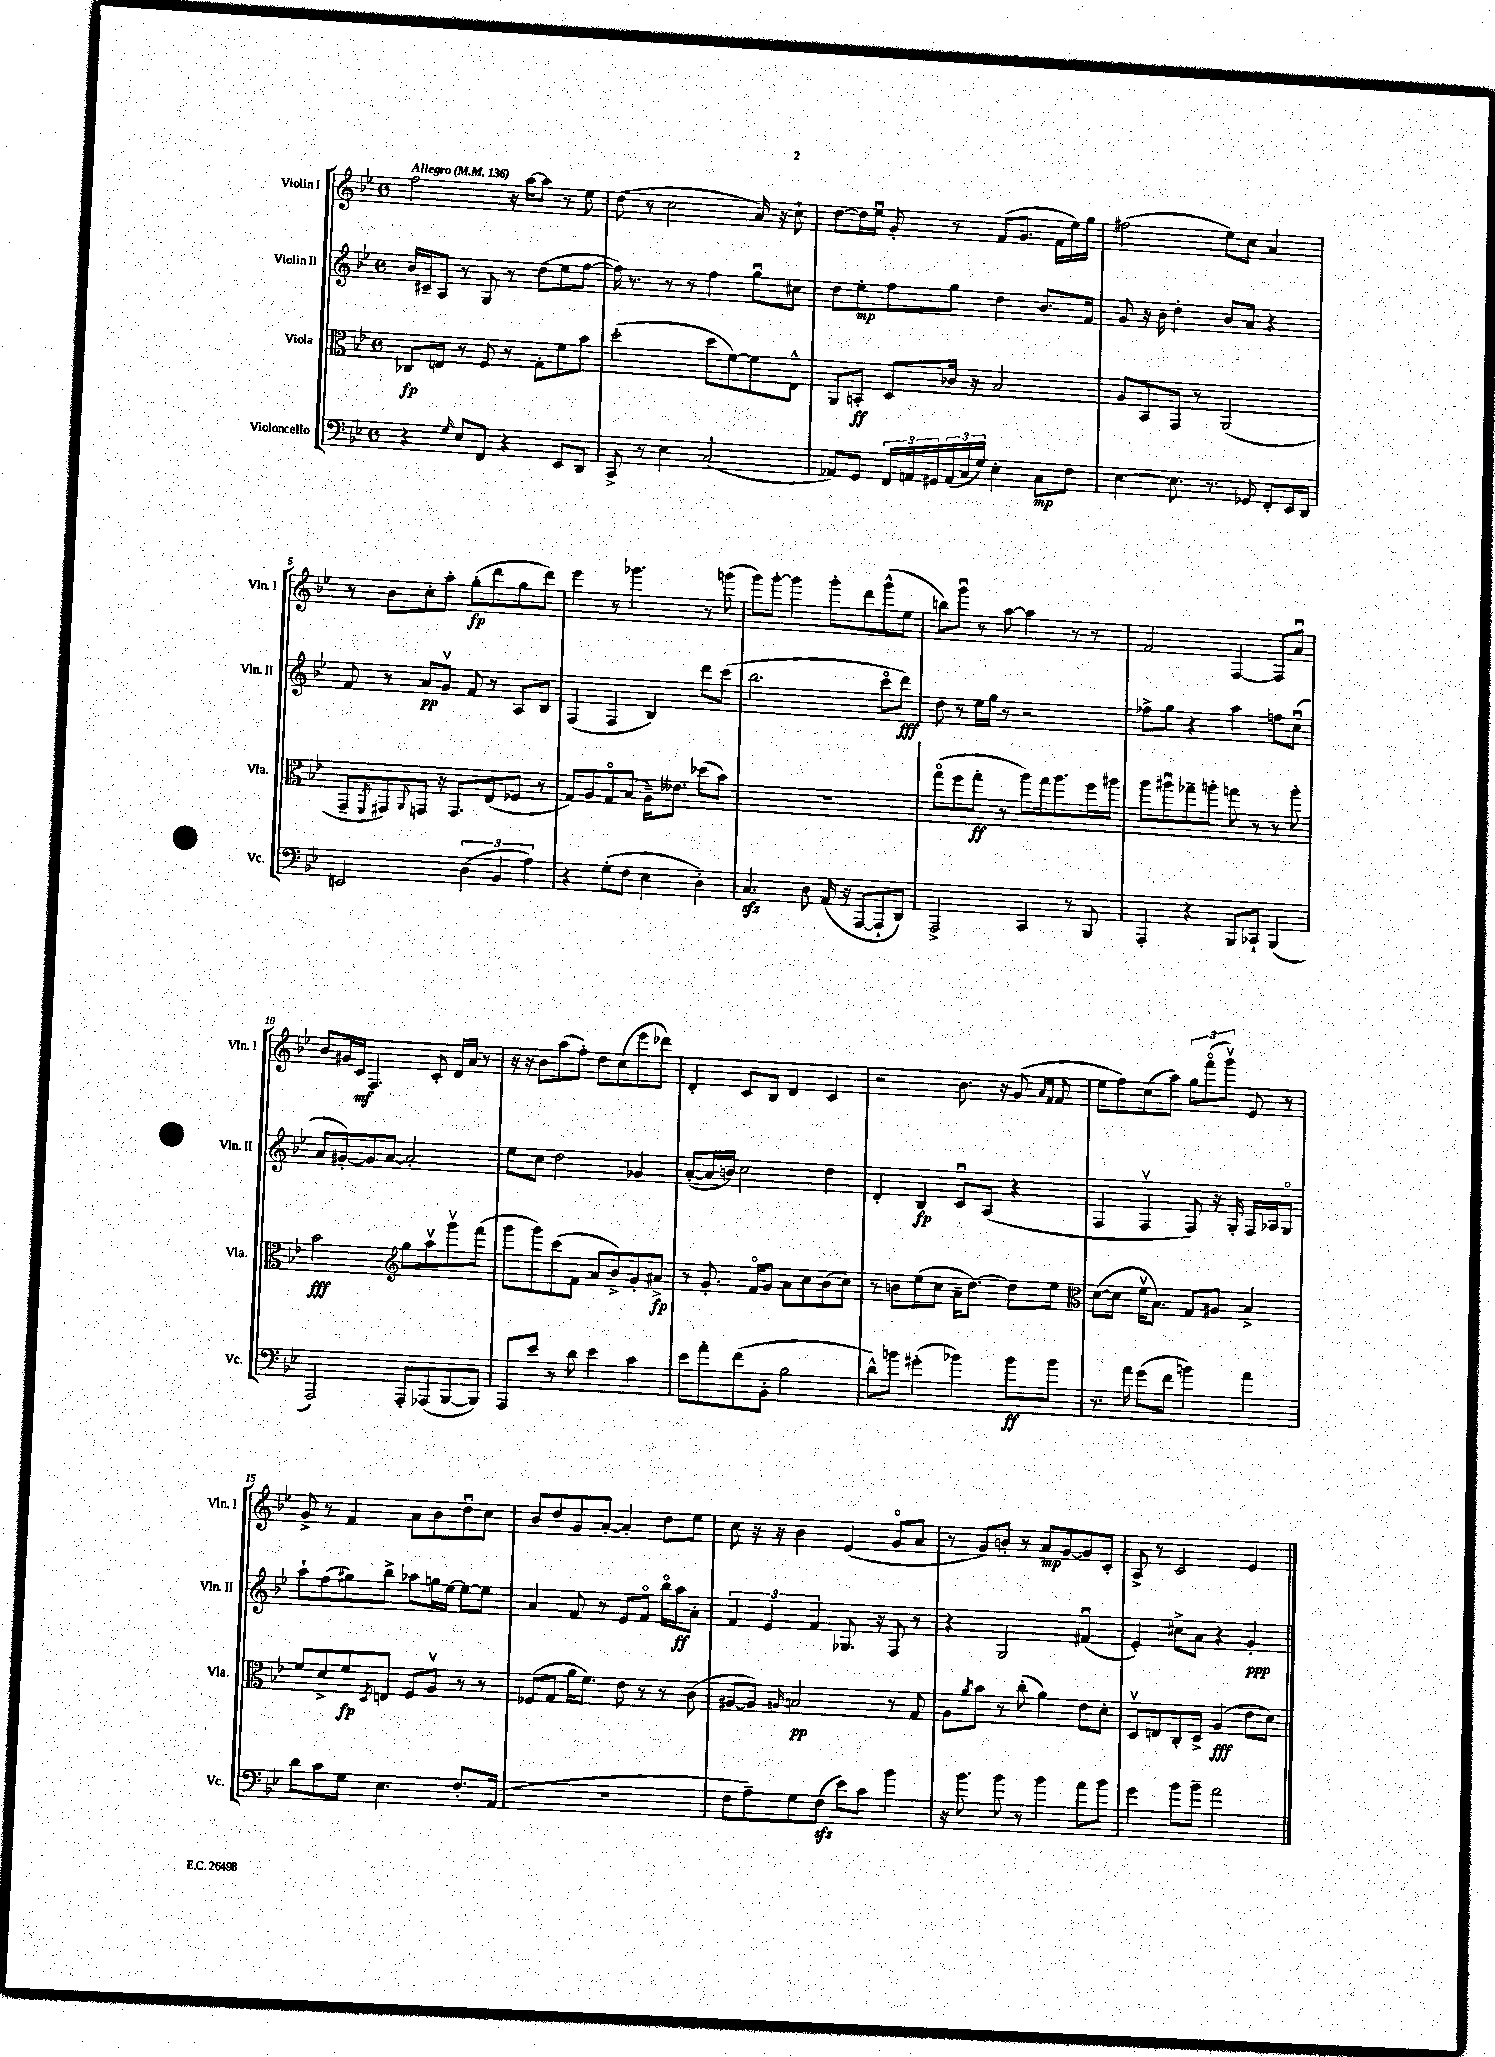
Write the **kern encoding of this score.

**kern	**kern	**kern	**kern
*staff4	*staff3	*staff2	*staff1
*clefF4	*clefC3	*clefG2	*clefG2
*k[b-e-]	*k[b-e-]	*k[b-e-]	*k[b-e-]
*M4/4	*M4/4	*M4/4	*M4/4
*met(c)	*met(c)	*met(c)	*met(c)
*MM136	*MM136	*MM136	*MM136
4r	8C-	16b-	2ff
.	.	16c#~	.
.	8E	8A	.
16qqG	.	.	.
8E-	8r	8r	.
8FF	8F	8G	.
4r	8r	8r	16r
.	.	.	[16aa
.	8G'	(8dd	8aa]
8EE-	8f	8ee-	8r
8DD	8b-	[8ff	8ee-
=	=	=	=
8CC^	(2dd'	16ff])	(8dd
.	.	8.r	.
8r	.	.	8r
4E-	.	8r	2cc
.	.	8r	.
(2C	8dd	4ff	.
.	[8f)	.	.
.	8f]	8ggu	16a)
.	.	.	16r
.	8E-^^	8cc#	8cc`
=	=	=	=
8AA-)	8AA	8dd	[8dd
8GG	8BB'	8ee-'	16dd]
.	.	.	16ee-u
24FF	8D	8ff	8g'
24AA	.	.	.
24GG#	.	.	.
(24AA	16c-	8gg	8r
24C	.	.	.
.	16r	.	.
24G)	.	.	.
4E-'	2B-	4dd	(8f
.	.	.	8.g
8C	.	8.b-	.
.	.	.	16f
8F	.	.	16ee-)
.	.	16f	16gg
=	=	=	=
[4E-	8A	8g	(2ff#
.	8BB-	16r	.
.	.	16b-	.
8.E-]	8GG	4dd'	.
.	8r	.	.
8.r	.	.	.
.	(2AA	8b-	8ee-)
8GG-	.	8a	8cc
8FF'	.	4r	4a
16EE-	.	.	.
16DD	.	.	.
=	=	=	=
2EE	8GG~	8f	8r
.	8qFF	.	.
.	8GG#)	8r	8b-
.	8qqAA	.	.
.	8GG	8a	8cc'
.	16r	8gv	8aa'
.	8.GG	.	.
(6D	.	8f	(8gg'
.	(8E-	8r	8ddd
6BB-	.	.	.
.	8F-	8A	8gg
6A)	.	.	.
.	8r	8B-	8ddd)
=	=	=	=
4r	8G)	(4F	4eee-
.	8A	.	.
(8G'	8Go	4F	8r
8F	(8B-	.	4.ggg-
4E-	16A~)	4B-)	.
.	8.e--	.	.
4D')	(8dd-	8ddd	8r
.	8b-)	(8ccc	(8ggg
=	=	=	=
4.C	1r	2.bb-	8ggg)
.	.	.	[8ggg'
.	.	.	4ggg]
8D	.	.	.
(16AA	.	.	8ggg'
16r	.	.	.
[8AAA	.	.	8ddd
8AAA`]	.	8ccco	(8ggg^^
8DD)	.	8ddd)	8ee-
=	=	=	=
2AAA^	(8ggo	8dd	8bb)
.	8ff	8r	8gggu
.	8gg'	16ee-	8r
.	.	16gg	.
.	8r	8r	[8aa
4CC	8aa)	2r	4aa]
.	16gg	.	.
.	8.aa	.	.
8r	.	.	8r
8BBB-	16ff	.	8r
.	16aa#	.	.
=	=	=	=
4AAA'	8aa	8ff-^	2f
.	8aa#u	8gg	.
4r	8gg-~	4r	.
.	8aa'	.	.
8BBB-	8gg	4aa	[4F
8CC-`	8r	.	.
(4BBB-	8r	8ff	8F]
.	8aa'	(8ccu	8au
=	=	=	=
2AAA)	2b-	8a	8b-
.	.	[8g#')	16g#
.	.	.	16c
.	.	8g#]	4.F
.	.	[8a	.
*	*clefG2	*	*
8AAA'	8gg	2a']	.
(8AAA-	8aav	.	8c'
[8BBB-	8gggv	.	16d
.	.	.	16a
8BBB-])	(8fff	.	8r
=	=	=	=
8AAA	8ggg	8ee-	16r
.	.	.	16r
8e-	8ggg)	8cc	8b-
8r	(8ccc	2dd	(8aa
8d	8f	.	8ff')
4e-	8a	.	8dd
.	8b-^)	.	(8cc
4c	8g'	4g-	8eee-
.	8a#^	.	8ddd-)
=	=	=	=
8e-	8r	([8a'	4d'
8a'	8.g'	16a]	.
.	.	16b)	.
(8f	.	2cc	8c
.	16fo	.	.
8BB-'	8g	.	8B-
2B-	8a	.	4d
.	8cc	.	.
.	(8b-	4dd	4c
.	8cc)	.	.
=	=	=	=
8d^^)	8r	4d'	2r
8b	8b	.	.
(4g#'	(8ee-	4B-	.
.	8cc	.	.
4b-)	16a~	8cu	8.b-
.	[8.dd)	.	.
.	.	(8A	.
.	.	.	16r
8b-	8dd]	4r	(8g
.	.	.	16qqa
.	.	.	16qqf
8b-	8ee-	.	8f
=	=	=	=
*	*clefC3	*	*
8.r	([8d	4F	8ee-
.	8d]	.	8ff)
16a	.	.	.
(8g	16fv	4Fv	(8cc
.	8.B-)	.	.
8f	.	.	8aa)
4b)	8G	8F)	12gg
.	.	.	(12fffo
.	8A#	16r	.
.	.	.	12gggv)
.	.	16G'	.
4a	4B-^	16F	8e-
.	.	16A-	.
.	.	8Go	8r
=	=	=	=
8d	8f	8aa`	8g^
8c	8d^	(8ff	8r
8G	8f	8gg#)	4f
.	8qD	.	.
4.E-	8E	8bb-^	.
.	8F	8aa-	8a
.	8Av	16gg	8b-
.	.	[16ee-	.
8.F'	8r	8ee-_	8ddu
.	8r	8ee-]	8cc
(16AA	.	.	.
=	=	=	=
1r	(8F-	4a	8b-
.	8G	.	8dd
.	16a	8f	8g
.	8.f)	.	.
.	.	8r	[8a'
.	8e-	8e-	4a']
.	8r	8fo	.
.	8r	16bb-o	8dd
.	.	16aa	.
.	(8c	8a'	8ee-
=	=	=	=
8F	[8A#	6f	8cc
8A~)	8A#])	.	16r
.	.	6e-	.
.	.	.	16r
.	16qqA	.	.
8G	2B	.	4b-
.	.	6f	.
(8F	.	.	.
8e-)	.	8.G-	(4e-
8c	.	.	.
.	.	16r	.
4b-	8r	8F	8go
.	8G	8r	8a
=	=	=	=
16r	8A	4r	8r
8.b-	.	.	.
.	8qa	.	.
.	8b-	.	8g)
8b-	8r	2G	8b'
8r	(8cc'	.	8r
4b-	4a)	.	8a
.	.	.	[8g
8a	8e-	(4f#u	8g]
8b-	8d'	.	8c'
=	=	=	=
4g	8Dv	4e-')	8A^
.	8E	.	8r
8b-	8C'	8cc#^	2c
8b-~	8D^	8a	.
2a	(4A	4r	.
.	8e-	4g'	4e-
.	8d)	.	.
==	==	==	==
*-	*-	*-	*-
